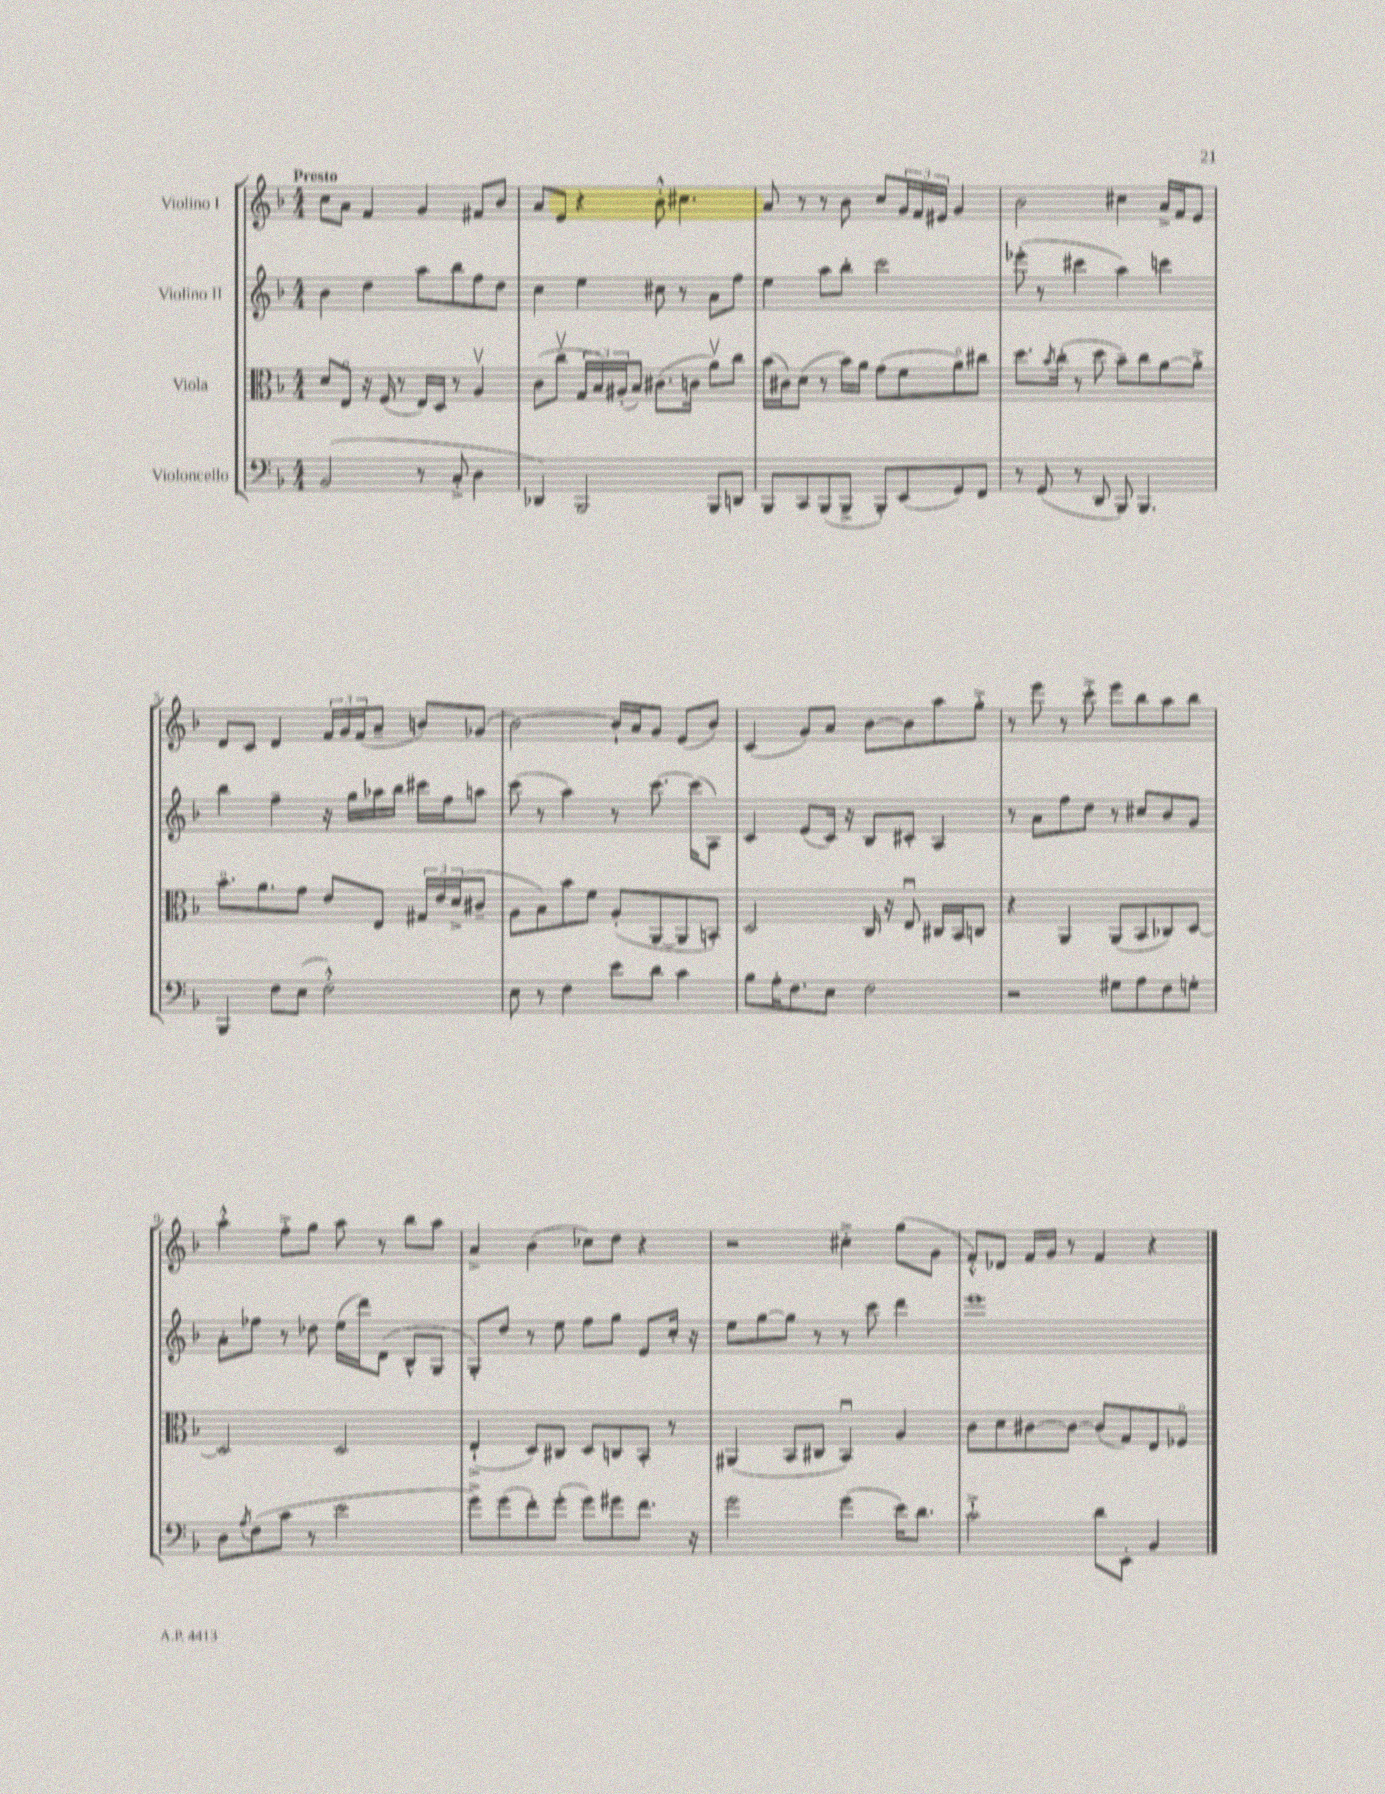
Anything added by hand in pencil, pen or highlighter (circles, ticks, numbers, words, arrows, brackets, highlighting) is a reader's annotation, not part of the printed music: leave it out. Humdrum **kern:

**kern	**kern	**kern	**kern
*staff4	*staff3	*staff2	*staff1
*clefF4	*clefC3	*clefG2	*clefG2
*k[b-]	*k[b-]	*k[b-]	*k[b-]
*M4/4	*M4/4	*M4/4	*M4/4
(2BB-	8d	4b-	8cc
.	8Eo	.	8a
.	16r	4dd	4f
.	(16F	.	.
.	8r	.	.
8r	16E)	8aa	4g
.	16D	.	.
8C'^	8r	8bb-	.
4D	4Av	8ff	8f#
.	.	8dd	8b-
=	=	=	=
4DD-)	(8c	4cc	8a
.	8ccv	.	8e
2BBB-	24G	4ee	4r
.	24B-)	.	.
.	(24A#'	.	.
.	8B-)	.	.
.	(8.c#	8cc#	8b-'^^
.	.	8r	4.cc#
.	16c	.	.
8BBB-	8av)	8a	.
8DD	8cc	8ff	.
=	=	=	=
8BBB-	(16b-	4ee	8a
.	16c#)	.	.
8CC	(8d	.	8r
(8BBB-	8r	8aa	8r
8BBB-^	16b-)	8bb-'	8b-
.	16a	.	.
8BBB-')	(8g	2ccc	8cc
(8EE	8f	.	24g
.	.	.	24f
.	.	.	24e#
8GG)	8ao)	.	4g
8FF	8cc#	.	.
=	=	=	=
8r	8.dd	(8eee-'	2b-
(8GG	.	8r	.
.	8qb-	.	.
.	(16cc'	.	.
8r	8r	4ccc#	.
8DD	8dd	.	.
8BBB-)	8b-~)	4aa)	4cc#
4.BBB-	8cc	.	.
.	[8a	4ccc	16a^
.	.	.	16f
.	8a'^]	.	8e
=	=	=	=
4BBB-	8.b-o	4bb-	8d
.	.	.	8c
.	8.a	.	.
8F	.	4ff~	4d
(8E	8g	.	.
2F'^^)	8e	16r	24f
.	.	.	24g
.	.	16gg	.
.	.	.	(24f
.	8E	16aa-	8a~
.	.	16bb-	.
.	24G#	16ccc#	8b)
.	24e	.	.
.	.	16ff	.
.	(24d^	.	.
.	8c#~	8aa	(8g-
=	=	=	=
8E	8A	(8ccc	[2b-)
8r	8B-)	8r	.
4F	8b-	4aa)	.
.	8f	.	.
8e	(8A'	8r	16b-`]
.	.	.	16a
8d	[8AA	[8.ccc	8g
4c	8AA]	.	(8e
.	.	(16ccc]	.
.	8BB')	8A)	8b-)
=	=	=	=
8B-	2D	4c	(4c
16A'	.	.	.
8.F	.	.	.
.	.	(8e	8g)
8E	.	16c)	8a
.	.	16r	.
2F	16C	8B-	[8b-
.	16r	.	.
.	8Eu	8c#'	8b-]
.	16C#	4A	8aa
.	16BB-	.	.
.	8C	.	8gg'^
=	=	=	=
2r	4r	8r	8r
.	.	8a	8eee
.	4AA	8ff	8r
.	.	8dd	8ccc'^
8G#	(8AA	8r	8eee
8A	8BB-	8cc#	8bb-
8F	8C-)	8b-	8aa
8G'	[8D	8g	8bb-
=	=	=	=
8D	2D]	8a'	4aa'^^
8qA	.	.	.
(8F	.	8ff-	.
8c	.	8r	8ff'^
8r	.	8dd-	8gg
2e	2D	(16ee	8aa
.	.	16ddd)	.
.	.	(8d	8r
.	.	8B-^^	8bb-
.	.	8G	8aa
=	=	=	=
8g^)	(4E`^	8G')	4a^
(8g	.	8dd	.
8f')	8D)	8r	(4b-
(8g'	8C#	8ee	.
8g)	8D	8ff	8cc-)
8g#	8C	8gg	8dd
8.f	8BB-'	8e	4r
.	8r	16cc'	.
16r	.	16r	.
=	=	=	=
2g	(4AA#	8ee	2r
.	.	[8gg	.
.	8BB-	8gg]	.
.	8C#	8r	.
(4g	4BB-u)	8r	4cc#'^
.	.	8ccc	.
16e)	4A	4ddd	(8gg
8.d	.	.	.
.	.	.	8g
=	=	=	=
2c`^	8c	1eee	8f'^^)
.	8d	.	8d-
.	[8c#	.	16f
.	.	.	16g
.	8c#_	.	8r
8d	(8c#]	.	4f
8EE'	8G)	.	.
4BB-	8E	.	4r
.	8F-o	.	.
==	==	==	==
*-	*-	*-	*-
